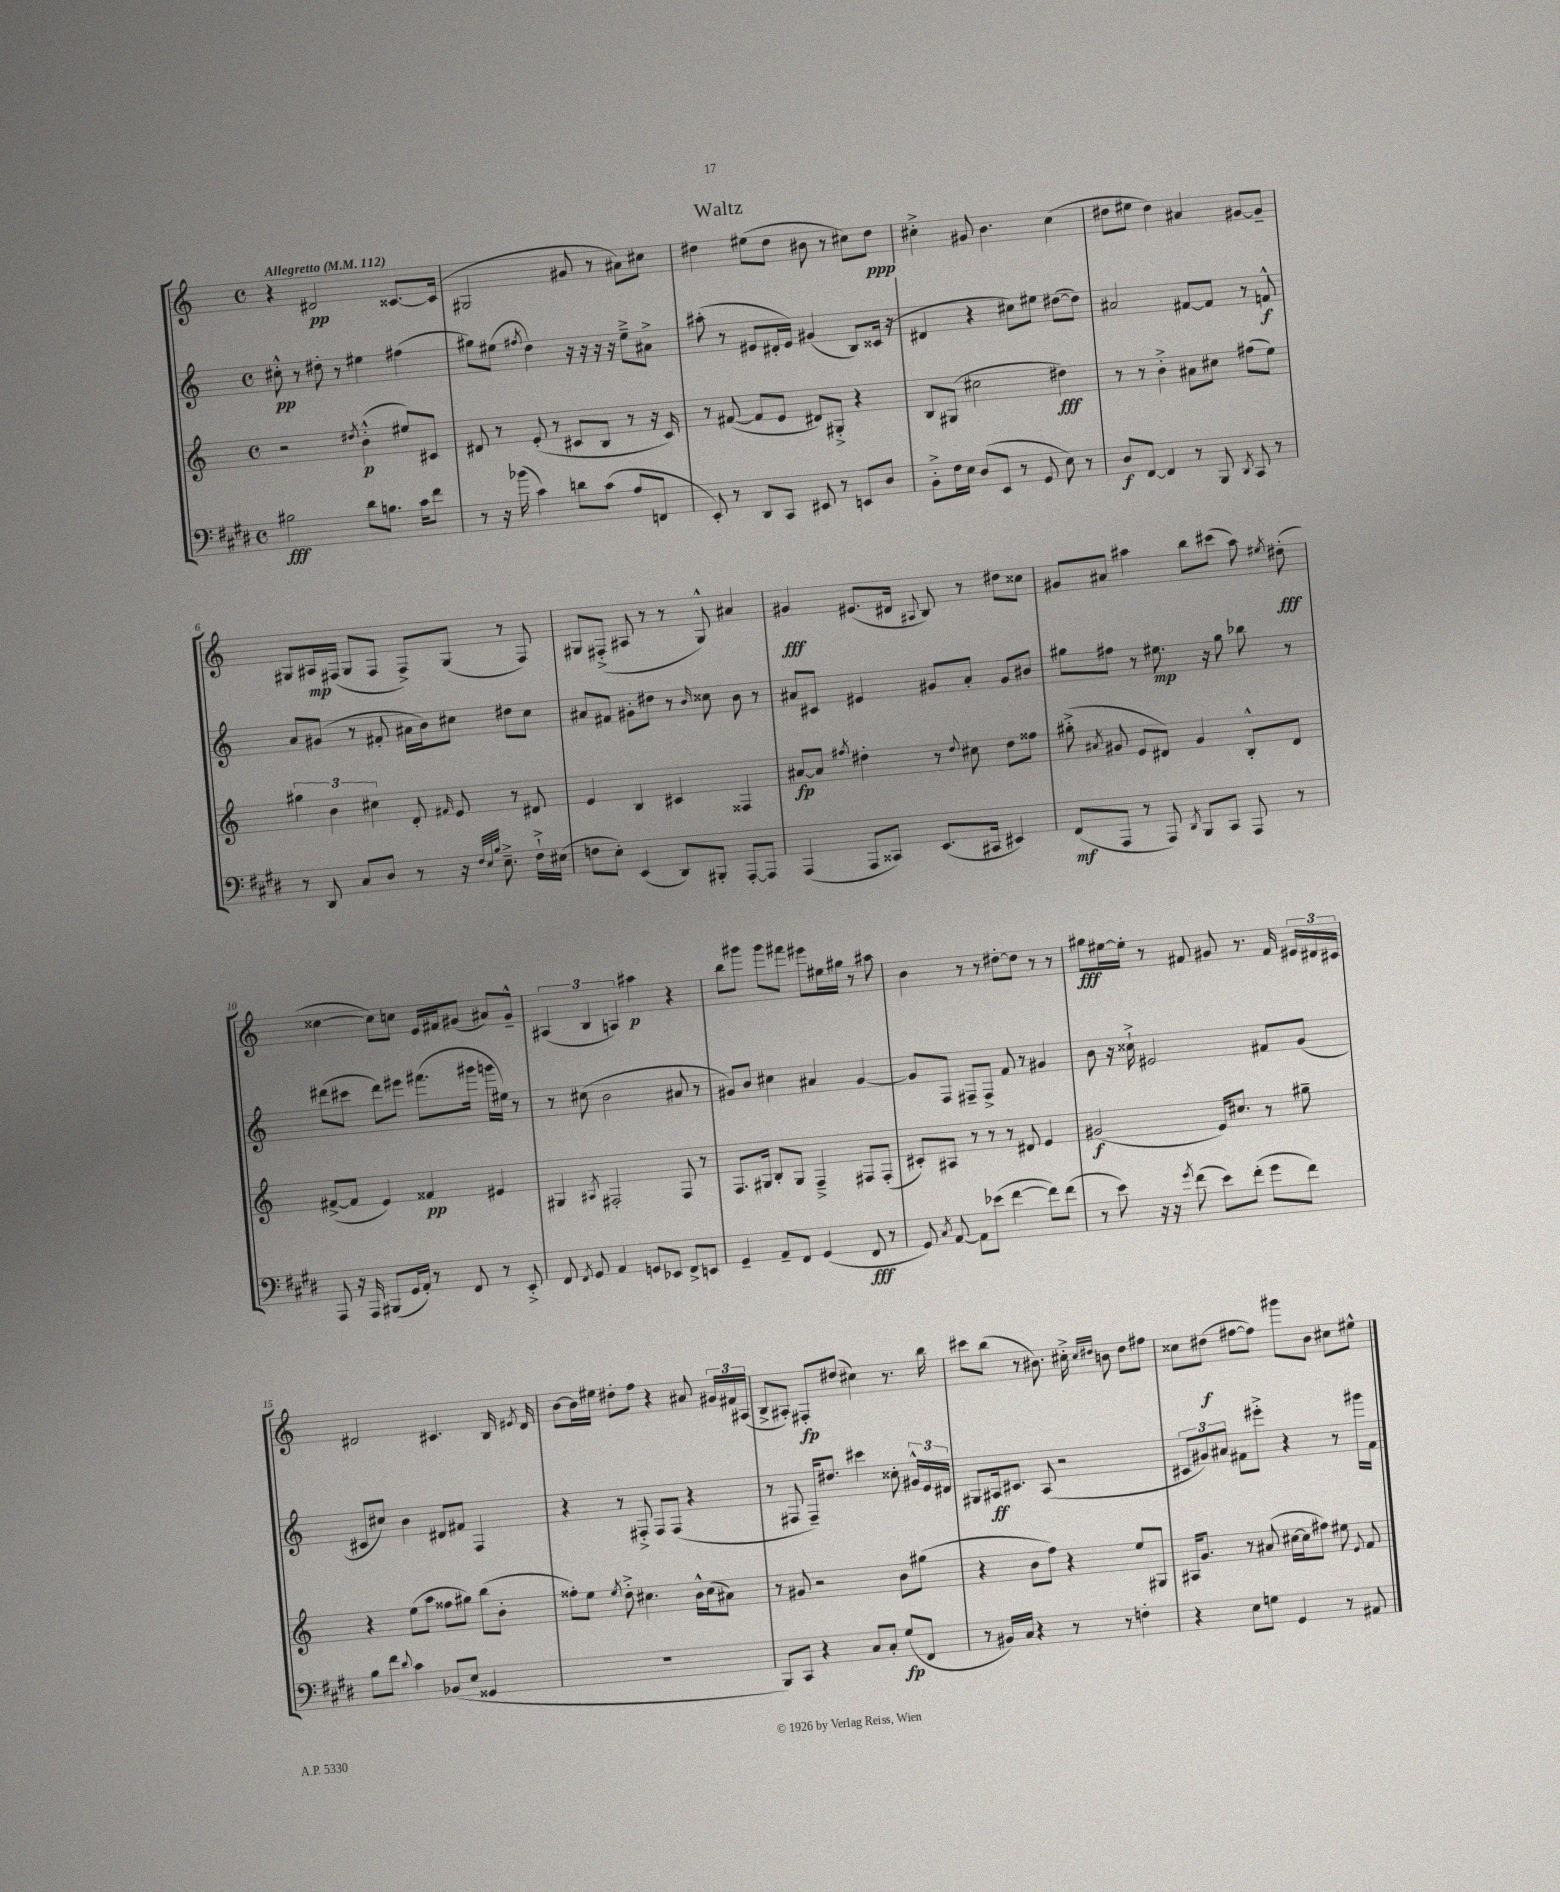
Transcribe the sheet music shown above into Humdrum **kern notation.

**kern	**dynam	**kern	**dynam	**kern	**dynam	**kern	**dynam
*part4	*part4	*part3	*part3	*part2	*part2	*part1	*part1
*staff4	*staff4	*staff3	*staff3	*staff2	*staff2	*staff1	*staff1
*clefF4	*	*clefG2	*	*clefG2	*	*clefG2	*
*k[f#c#g#d#]	*	*k[]	*	*k[]	*	*k[]	*
*M4/4	*	*M4/4	*	*M4/4	*	*M4/4	*
*met(c)	*	*met(c)	*	*met(c)	*	*met(c)	*
*MM112	*	*MM112	*	*MM112	*	*MM112	*
=1	=1	=1	=1	=1	=1	=1	=1
!	!	!	!	!	!	!LO:TX:a:B:t=Allegretto	!
2B#X\	fff	2r	.	8cc#X'^^\	pp	4r	.
.	.	.	.	8r	.	.	.
.	.	.	.	8dd#X'\	.	2d#X/	pp
.	.	.	.	8r	.	.	.
.	.	8qdd#X/	.	.	.	.	.
8d#\L	.	(4b'^^\	p	4ee#X\	.	.	.
8.Bn\J	.	.	.	.	.	.	.
.	.	8ee#X/L)	.	(4ff#X\	.	[8.c##X/L	.
16c#\KL	.	.	.	.	.	.	.
8f#\J	.	8c#X/J	.	.	.	.	.
.	.	.	.	.	.	(16c##/Jk]	.
=2	=2	=2	=2	=2	=2	=2	=2
8r	.	8d#X/	.	8gg#X\L)	.	2G#X/	.
16r	.	8r	.	(8ee#X\J	.	.	.
(16b-X\	.	.	.	.	.	.	.
.	.	.	.	8qff#X/	.	.	.
4c#\)	.	(8e'/	.	4dd\)	.	.	.
.	.	8r	.	.	.	.	.
8dn\L	.	8c#X/L	.	16r	.	8g#X/	.
.	.	.	.	16r	.	.	.
(8c#\J	.	8B/J	.	16r	.	8r	.
.	.	.	.	16r	.	.	.
8A/L	.	8r	.	8ee#~^\L	.	8a#X\L)	.
8FFn/J	.	16r	.	8a#X^\J	.	8cc#X\J	.
.	.	16c#/)	.	.	.	.	.
=3	=3	=3	=3	=3	=3	=3	=3
8EE'/)	.	8r	.	(8aa#X'\	.	4dd#X\	.
8r	.	([8f#X/	.	8r	.	.	.
8DD#/L	.	8f#/L]	.	8e#X/L	.	(8ee#X\L	.
8CC#/J	.	8e/J	.	16d#X'/L	.	8dd#\J	.
.	.	.	.	16e#/JJ)	.	.	.
8EE#X/	.	8d#X/L)	.	(4g#X/	.	8b#X\	.
8r	.	8G#X'^/J	.	.	.	8r	.
8EEn/L	.	4r	.	8B/L)	.	8cc#X\L)	.
8D#/J	.	.	.	(16c##X/Jk	.	8dd#\J	ppp
.	.	.	.	16r	.	.	.
=4	=4	=4	=4	=4	=4	=4	=4
8BB'^\L	.	8B/L	.	4d#X/	.	4cc#X'^\	.
16F#\L	.	(8G#X/J	.	.	.	.	.
16E\JJ	.	.	.	.	.	.	.
(8D#/L	.	2cc#X\	.	4r	.	8g#X/	.
8EE/J	.	.	.	.	.	4.b\	.
8r	.	.	.	8cc#X\L)	.	.	.
8GG#/	.	.	.	8ee#X\J	.	.	.
8E\)	.	4dd#X\)	fff	([8dd#X\L	.	(4cc#\	.
8r	.	.	.	8dd#\J])	.	.	.
=5	=5	=5	=5	=5	=5	=5	=5
8D#/L	f	8r	.	2a#X/	.	8dd#X\L	.
[8FF#/J	.	8r	.	.	.	8ee#X\J	.
4FF#/]	.	4b'^\	.	.	.	4dd#\)	.
8r	.	8a#X\L	.	[8f#X/L	.	4a#X/	.
8BBB/	.	8cc#X\J	.	8f#/J]	.	.	.
8qDD#/	.	.	.	.	.	.	.
8CC#/	.	(8ff#X\L	.	8r	.	[8g#X/L	.
8r	.	8ee\J)	.	8fn^^/	f	8g#~/J]	.
!!LO:LB:g=z
=6	=6	=6	=6	=6	=6	=6	=6
8r	.	6gg#X\	.	8a/L	.	8G#X/L	.
8DD#/	.	.	.	(8g#X/J	.	16A#X/L	mp
.	.	6b\	.	.	.	.	.
.	.	.	.	.	.	(16F#X/JJ	.
8C#/L	.	.	.	8r	.	8G#/L	.
.	.	6cc#X\	.	.	.	.	.
8D#/J	.	.	.	8f#X'/	.	8F#/J	.
8r	.	8d'/	.	16a#X\LL	.	8F#^/L)	.
.	.	.	.	16b\J)	.	.	.
.	.	16qqf#X/	.	.	.	.	.
16r	.	8e/	.	8cc#X\J	.	(8G#/J	.
32qqF#/LLL	.	.	.	.	.	.	.
32qqE/	.	.	.	.	.	.	.
32qqB/JJJ	.	.	.	.	.	.	.
8.E~^\	.	.	.	.	.	.	.
.	.	8r	.	8dd#X\L	.	8r	.
16F#`^\LL	.	8d#X/	.	8cc#\J	.	8F#/)	.
(16E#X\JJ	.	.	.	.	.	.	.
=7	=7	=7	=7	=7	=7	=7	=7
8Fn\L	.	4e/	.	8a#X/L	.	8G#X/L	.
8E'\J)	.	.	.	8f#X/J	.	(8F#X'^/J	.
(4EE/	.	4B/	.	8g#X'\L	.	8A#X/	.
.	.	.	.	8dd#X\J	.	8r	.
8DD#/L)	.	4c#X/	.	8r	.	8r	.
.	.	.	.	16qqb/	.	.	.
8BBB#X'/J	.	.	.	8cc##X\	.	8G#^^/)	.
[8AAA'/L	.	4F##X/	.	8b\	.	4a#X/	.
8AAA/J]	.	.	.	8r	.	.	.
=8	=8	=8	=8	=8	=8	=8	=8
(4AAA/	.	[8a#X/L	fp	8a#X/L	.	4g#X/	fff
.	.	8a#/J]	.	8c#X/J	.	.	.
.	.	8qff#X/	.	.	.	.	.
8AAA/L	.	4dd#X'\	.	4e#X/	.	(8.e#X/L	.
8CC##X/J)	.	.	.	.	.	.	.
.	.	.	.	.	.	16d#X/Jk	.
.	.	.	.	.	.	8qqA#X/	.
(8.EE/L	.	8r	.	8g#X/L	.	8B/)	.
.	.	8qqdd#/	.	.	.	.	.
.	.	8cc#X\	.	8a#'/J	.	8r	.
16CC#X/Jk	.	.	.	.	.	.	.
4EE#X/)	.	8dd#\L	.	8g#/L	.	8dd#X\L	.
.	.	8ff##X\J	.	8b#X/J	.	8cc##X\J	.
=9	=9	=9	=9	=9	=9	=9	=9
(8FF#/L	mf	(8gg#X'^\	.	8gg#X\L	.	8g#X/L	.
.	.	8qa#X/	.	.	.	.	.
8AAA/J	.	8g#X/	.	8ff#X\J	.	8a#X/J	.
8r	.	8e/L	.	8r	.	4aa#X\	.
8AAA/)	.	8d#X/J)	.	8.ee#X\	mp	.	.
8qDD#/	.	.	.	.	.	.	.
8BBB/L	.	4g#/	.	.	.	8bb\L	.
.	.	.	.	16r	.	.	.
8CC#/J	.	.	.	8gg#\	.	(8ccc#X\J	.
8AAA/	.	8B'^^/L	.	8bb-X\	.	8aa#\)	.
.	.	.	.	.	.	8qee#X/	.
8r	.	8d#/J	.	8r	.	(8dd#X'\	fff
!!LO:LB:g=z
=10	=10	=10	=10	=10	=10	=10	=10
8AAA/	.	([8f#X^/L	.	(8ddd#X\L	.	[4cc##X\	.
16r	.	8f#/J]	.	8ccc#X\J	.	.	.
16AAA/	.	.	.	.	.	.	.
(8BBB#X/L	.	4e/)	.	8ddd#\L)	.	8cc##\L])	.
16GG#/L	.	.	.	8eee#X\J	.	8ccn\J	.
16AA'/JJ)	.	.	.	.	.	.	.
8r	.	4f##X/	pp	(8.fff#X\L	.	16e/LL	.
.	.	.	.	.	.	16f#X/J	.
8FF#/	.	.	.	.	.	(8g#X/J	.
.	.	.	.	16ggg#X\Jk	.	.	.
8r	.	4e#X/	.	16gggn\LL	.	8a#X/L)	.
.	.	.	.	16ee#X\JJ)	.	.	.
8EE'^/	.	.	.	8r	.	8g#~^^/J	.
=11	=11	=11	=11	=11	=11	=11	=11
8FF#/	.	4G#X/	.	8r	.	(6A#X/	.
8qFF#/	.	.	.	.	.	.	.
8GG#/	.	.	.	(8cc#X\	.	.	.
.	.	.	.	.	.	6B/	.
.	.	8qA#X/	.	.	.	.	.
4AA/	.	2F#X'/	.	2b\	.	.	.
.	.	.	.	.	.	6An/)	.
8GGn/L	.	.	.	.	.	4aa#X\	p
8EE-X/J	.	.	.	.	.	.	.
8FF#^/L	.	8F#/	.	8a#X/	.	4r	.
8EEn/J	.	8r	.	8r	.	.	.
=12	=12	=12	=12	=12	=12	=12	=12
4GG#~/	.	8.F/L	.	8g#X/L)	.	8bb\L	.
.	.	.	.	8b/J	.	8ggg#X\J	.
.	.	16G#X/Jk	.	.	.	.	.
8AA~/L	.	8B'/L	.	4cc#X\	.	8ggg#\L	.
8FF#/J	.	8G#/J	.	.	.	8fff#X\J	.
(4GG#/	.	4F~^/	.	4a#X/	.	8eee#X\L	.
.	.	.	.	.	.	16ee#X\L	.
.	.	.	.	.	.	16gg#X\JJ	.
8FF#/	fff	8F#X/L	.	[4g#/	.	8r	.
8r	.	(8F#'/J	.	.	.	8aa#X\	.
=13	=13	=13	=13	=13	=13	=13	=13
8GG#/)	.	8c#X'/L)	.	8g#/L]	.	4b\	.
8qC#/	.	.	.	.	.	.	.
[8AA/	.	8A#X/J	.	8F/J	.	.	.
8AA\L]	.	8r	.	8F#X~/L	.	8r	.
(8e-X\J	.	8r	.	8F#^/J	.	8r	.
[4f#\	.	8r	.	8f/	.	[8dd#X'\L	.
.	.	8d#X/	.	8r	.	8dd#\J]	.
8f#\L])	.	4e/	.	4g#X/	.	8r	.
(8f#\J	.	.	.	.	.	8r	.
=14	=14	=14	=14	=14	=14	=14	=14
8r	.	(2g#X/	f	8b\	.	8gg#X\L	fff
8e\)	.	.	.	16r	.	[16ee#X\L	.
.	.	.	.	16cc##X`^\	.	16ee#'\JJ]	.
16r	.	.	.	2e#X/	.	8r	.
16r	.	.	.	.	.	.	.
8qg#/	.	.	.	.	.	.	.
(8f#\	.	.	.	.	.	8f#X/	.
8e\L)	.	16e/KL)	.	.	.	8g#X/	.
.	.	8.cc#X/J	.	.	.	.	.
(8f#'\J	.	.	.	.	.	8.r	.
8g#\L	.	8r	.	8f#X/L	.	.	.
.	.	.	.	.	.	16f#/	.
8f#\J)	.	8gg#X~\	.	(8g/J	.	24e#X/LL	.
.	.	.	.	.	.	24d#X/	.
.	.	.	.	.	.	24c#X/JJ	.
!!LO:LB:g=z
=15	=15	=15	=15	=15	=15	=15	=15
8B\L	.	4r	.	8c#X/L	.	2d#X/	.
8f#\J	.	.	.	8cc#X/J)	.	.	.
8qqd#/	.	.	.	.	.	.	.
4c#\	.	(8ee\L	.	4b\	.	.	.
.	.	8aa\J	.	.	.	.	.
(8BB-X/L	.	8ff##X\L	.	8d#X/L	.	4.c#X/	.
8E/J	.	8gg#X\J)	.	8f#X/J	.	.	.
4GG##X/	.	(8bb\L	.	4F/	.	.	.
.	.	8b'\J	.	.	.	16B/	.
.	.	.	.	.	.	8qe#X/	.
.	.	.	.	.	.	16d#/	.
=16	=16	=16	=16	=16	=16	=16	=16
1r	.	8ff##X'\L)	.	4r	.	[8b\L	.
.	.	8ee\J	.	.	.	16b\L]	.
.	.	.	.	.	.	16ee#X\JJ	.
.	.	8qee/	.	.	.	.	.
.	.	8dd'^\	.	8r	.	8dd#X'\L	.
.	.	4.cc#X\	.	8F#X'^/	.	8ff\J	.
.	.	.	.	8F#/L	.	4r	.
.	.	.	.	(8F#/J	.	.	.
.	.	16b^^\LL	.	4r	.	8a#X/	.
.	.	(16cc#\J	.	.	.	.	.
.	.	8a#X\J)	.	.	.	24g#X/LL	.
.	.	.	.	.	.	24f#X/	.
.	.	.	.	.	.	(24A#X/JJ	.
=17	=17	=17	=17	=17	=17	=17	=17
8BBB/L)	.	8r	.	8r	.	8B^/L	.
8CC#/J	.	8g#X/	.	8F#X/	.	8A#X'/J)	.
4r	.	2r	.	16F#~/KL)	.	8F#X'/L	fp
.	.	.	.	8.dd#X/J	.	.	.
.	.	.	.	.	.	(8dd#X/J	.
8C#/L	.	.	.	4ccc#X\	.	4cc#X\)	.
8C#'/J	.	.	.	.	.	.	.
(8G#/L	fp	8b\L	.	8cc##X'\	.	8.r	.
8FF#/J	.	(8gg#X\J	.	24g#X^^/LL	.	.	.
.	.	.	.	24e/	.	.	.
.	.	.	.	.	.	16bb\	.
.	.	.	.	24d#X/JJ	.	.	.
=18	=18	=18	=18	=18	=18	=18	=18
8r	.	4r	.	8G#X/L	.	8ccc#X\L	.
16BB#X/LL)	.	.	.	16A#X/k	ff	(8bb\J	.
16C#/JJ	.	.	.	8.c#X/J	.	.	.
4r	.	8b\L	.	.	.	8r	.
.	.	8ff\J)	.	(8A#/	.	8.b#X\)	.
8r	.	4r	.	2r	.	.	.
.	.	.	.	.	.	16cc#X'^\	.
.	.	.	.	.	.	16qqcc#/LL	.
.	.	.	.	.	.	16qqdd#X/JJ	.
8r	.	.	.	.	.	8bn\	.
4Fn'\	.	8ee/L	.	.	.	8dd#\L	.
.	.	8G#X/J	.	.	.	8ff#X\J	.
=19	=19	=19	=19	=19	=19	=19	=19
4r	.	16A#X/KL	.	12c#X/L	.	8cc##X\L	.
.	.	8.g/J	.	.	.	.	.
.	.	.	.	12g#X/)	.	.	.
.	.	.	.	.	.	(8dd#X\J	f
.	.	.	.	12a#X/J	.	.	.
8E\L	.	8r	.	8f#X\L	.	[8ff#X\L	.
8Gn\J	.	(8a#X/	.	8eee#X'^\J	.	8ff#\J])	.
4GG#/	.	[16cc#X\LL	.	4r	.	8ggg#X\L	.
.	.	16cc#\J]	.	.	.	.	.
.	.	8ff#X\J)	.	.	.	8b\J	.
8r	.	8ee#X\	.	8r	.	8cc#X\L	.
.	.	8qqe/	.	.	.	.	.
8AA#X/	.	8f/	.	16ggg#X\LL	.	8ee#X^^\J	.
.	.	.	.	16f#\JJ	.	.	.
==	==	==	==	==	==	==	==
*-	*-	*-	*-	*-	*-	*-	*-
